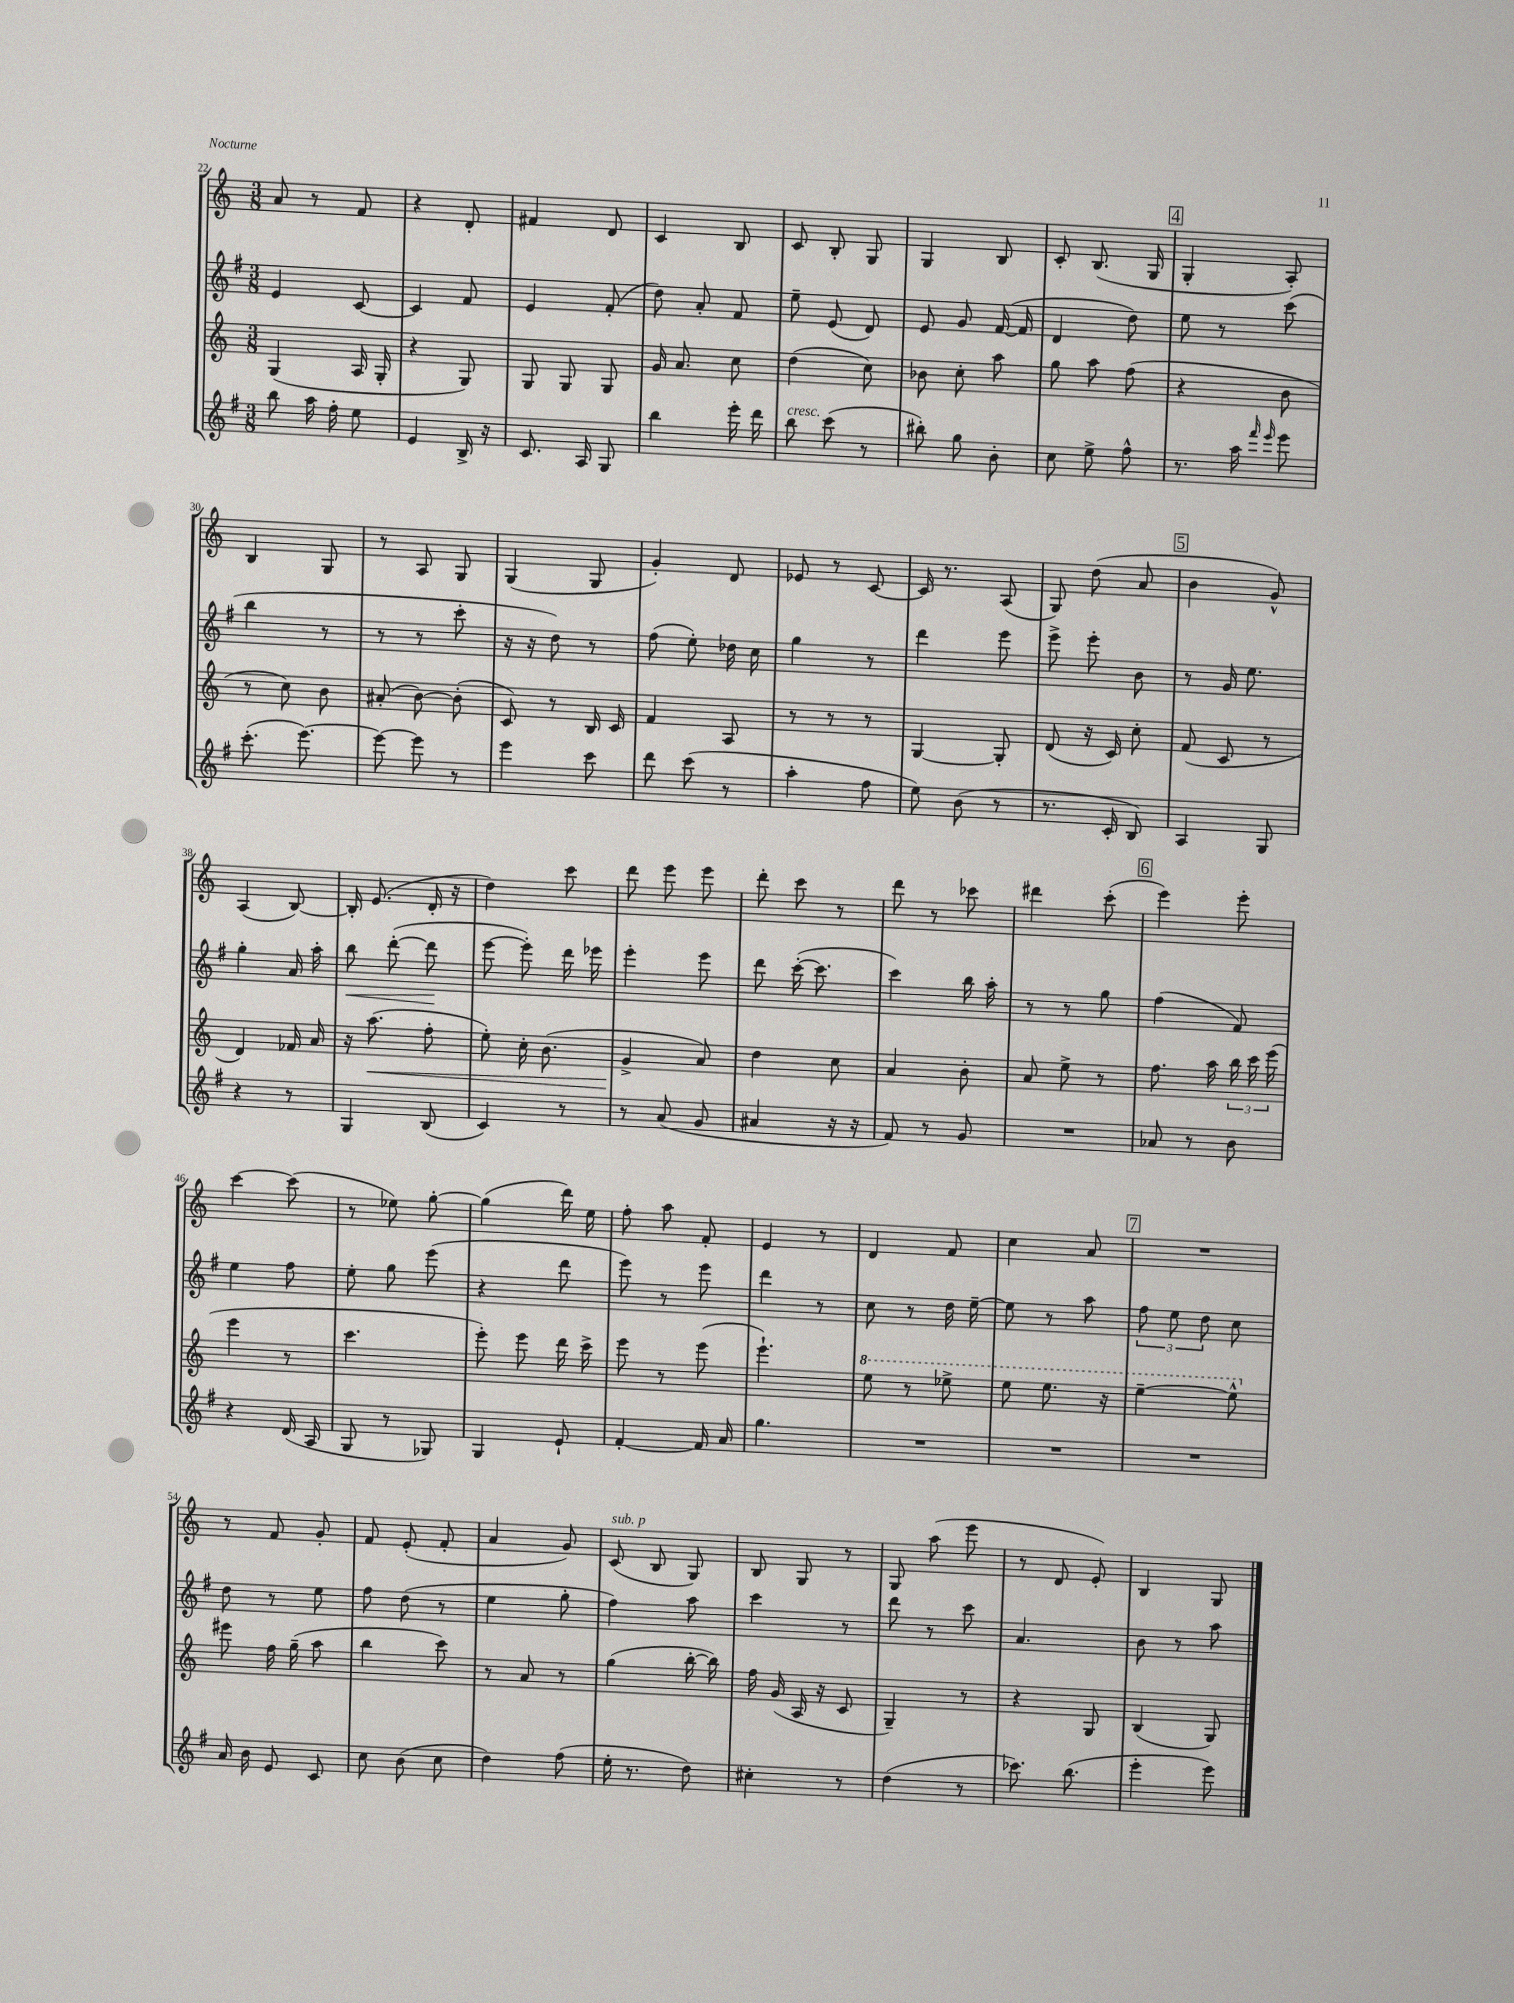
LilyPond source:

<<
\new StaffGroup <<
\new Staff = "s0" {
    \clef treble \key c \major \numericTimeSignature \time 3/8
    \autoBeamOff a'8 r8 f'8 |
    r4 d'8-. |
    fis'4 d'8 |
    c'4 b8 |
    c'8 b8-. g8 |
    g4 b8 |
    c'8-. b8.( g16 |
    \mark \markup { \box "4" } g4-. a8-.) |
    b4 g8 |
    r8 a8 g8 |
    g4( g8 |
    g'4-.) d'8 |
    ees'8 r8 c'8~ |
    c'16 r8. a8( |
    g8) d''8( a'8 |
    \mark \markup { \box "5" } b'4 g'8-^) |
    a4( b8~) |
    b16-. e'8.( d'16-. r16 |
    d''4) c'''8 |
    d'''8 e'''8 e'''8 |
    d'''8-. c'''8 r8 |
    d'''8 r8 ces'''8 |
    dis'''4 c'''8-.( |
    \mark \markup { \box "6" } e'''4) e'''8-. |
    c'''4~ c'''8( |
    r8 ees''8) g''8~-. |
    g''4( d'''16) e''16 |
    f''8-. a''8 f'8-. |
    e'4 r8 |
    d'4 f'8 |
    c''4 a'8 |
    \mark \markup { \box "7" } R4. |
    r8 f'8 g'8-. |
    f'8 e'8-.( f'8-. |
    a'4 g'8) |
    c'8^\markup { \italic "sub. p" }( b8 g8) |
    b8 g8 r8 |
    g8 a''8( e'''8 |
    r8 d'8 e'8-.) |
    b4 g8 \bar "|." |
}
\new Staff = "s1" {
    \clef treble \key g \major \numericTimeSignature \time 3/8
    \autoBeamOff e'4 c'8~ |
    c'4 fis'8 |
    e'4 fis'8-.( |
    d''8) a'8-. fis'8 |
    e''8-- e'8( d'8) |
    e'8 g'8 fis'16~( fis'16 |
    d'4 d''8) |
    \mark \markup { \box "4" } e''8 r8 c'''8( |
    b''4 r8 |
    r8 r8 c'''8-. |
    r16 r16 d''8) r8 |
    fis''8( e''8-.) des''16 c''16 |
    g''4 r8 |
    d'''4 e'''8 |
    e'''8-> e'''8-. b'8 |
    \mark \markup { \box "5" } r8 g'16 e''8. |
    g''4-. a'16 a''16-. |
    b''8\< d'''8~-.( d'''8\! |
    e'''8~ e'''8-.) d'''16 ees'''16 |
    e'''4-. e'''8 |
    d'''8 c'''16~-.( c'''8. |
    c'''4) b''16 a''16-. |
    r8 r8 g''8 |
    \mark \markup { \box "6" } fis''4( fis'8) |
    e''4 fis''8 |
    e''8-. g''8 e'''8( |
    r4 d'''8 |
    e'''8) r8 e'''8 |
    d'''4 r8 |
    c''8 r8 d''16 e''16~-- |
    e''8 r8 a''8 |
    \mark \markup { \box "7" } \tuplet 3/2 { fis''8 e''8 d''8 } c''8 |
    d''8 r8 e''8 |
    fis''8 d''8( r8 |
    e''4 g''8-. |
    fis''4) a''8 |
    c'''4 r8 |
    d'''8 r8 c'''8 |
    a'4. |
    b'8 r8 a''8 \bar "|." |
}
\new Staff = "s2" {
    \clef treble \key c \major \numericTimeSignature \time 3/8
    \autoBeamOff g4( a16 g16-. |
    r4 g8) |
    g8 g8 g8 |
    g'16 a'8. c''8 |
    d''4( c''8) |
    bes'8 c''8-. a''8 |
    g''8 a''8 f''8( |
    \mark \markup { \box "4" } r4 b'8 |
    r8 c''8) b'8 |
    ais'8-.( b'8~) b'8-.( |
    c'8) r8 b16 c'16 |
    f'4 a8 |
    r8 r8 r8 |
    g4~ g8-. |
    d'8( r16 c'16) c''8-. |
    \mark \markup { \box "5" } f'8( c'8 r8 |
    d'4) fes'16 a'16 |
    r16 a''8.\<( f''8-. |
    e''8-.) c''16-. b'8.( |
    g'4->\! a'8) |
    d''4 c''8 |
    a'4 b'8-. |
    a'8 e''8-> r8 |
    \mark \markup { \box "6" } f''8. a''16 \tuplet 3/2 { b''16 c'''16 e'''16( } |
    e'''4 r8 |
    c'''4. |
    e'''8-.) e'''8 d'''16 c'''16-> |
    e'''8 r8 e'''8( |
    e'''4.-!) |
    \ottava #1 e'''8 r8 ees'''8-> |
    e'''8 e'''8. r16 |
    \mark \markup { \box "7" } e'''4~-- e'''8-^ \ottava #0 |
    eis'''8 f''16 g''16--( a''8 |
    b''4 c'''8) |
    r8 a'8 r8 |
    g''4( b''16~-. b''16) |
    f''16 g'16( a16 r16 c'8 |
    g4--) r8 |
    r4 g8 |
    b4( g8) \bar "|." |
}
\new Staff = "s3" {
    \clef treble \key g \major \numericTimeSignature \time 3/8
    \autoBeamOff b''8 a''16 fis''16-. e''8 |
    e'4 b16-> r16 |
    c'8. a16 g8 |
    b''4 e'''16-. d'''16 |
    b''8^\markup { \italic "cresc." } c'''8( r8 |
    bis''8-.) g''8 b'8-. |
    c''8 e''8-> fis''8-^ |
    \mark \markup { \box "4" } r8. a''16 \grace { fis'''16 e'''16 } e'''8 |
    c'''8.-.( e'''8.~) |
    e'''8~ e'''8 r8 |
    e'''4 c'''8 |
    d'''8 c'''8( r8 |
    a''4-. fis''8 |
    e''8) b'8( r8 |
    r8. c'16-. b8) |
    \mark \markup { \box "5" } a4 g8 |
    r4 r8 |
    g4 b8( |
    c'4) r8 |
    r8 a'8( g'8 |
    ais'4 r16 r16 |
    fis'8) r8 g'8 |
    R4. |
    \mark \markup { \box "6" } aes'8 r8 b'8 |
    r4 d'16( a16 |
    g8 r8 ges8) |
    g4 e'8-! |
    fis'4~-. fis'16 a'16 |
    g''4. |
    R4. |
    R4. |
    \mark \markup { \box "7" } R4. |
    a'16 b'16 e'8 c'8 |
    c''8 b'8( c''8 |
    d''4) fis''8( |
    e''16-. r8. d''8) |
    cis''4-. r8 |
    d''4( r8 |
    ces'''8.) b''8.( |
    e'''4-. e'''8) \bar "|." |
}
>>
>>
\layout { \context { \Score currentBarNumber = #22 } }
